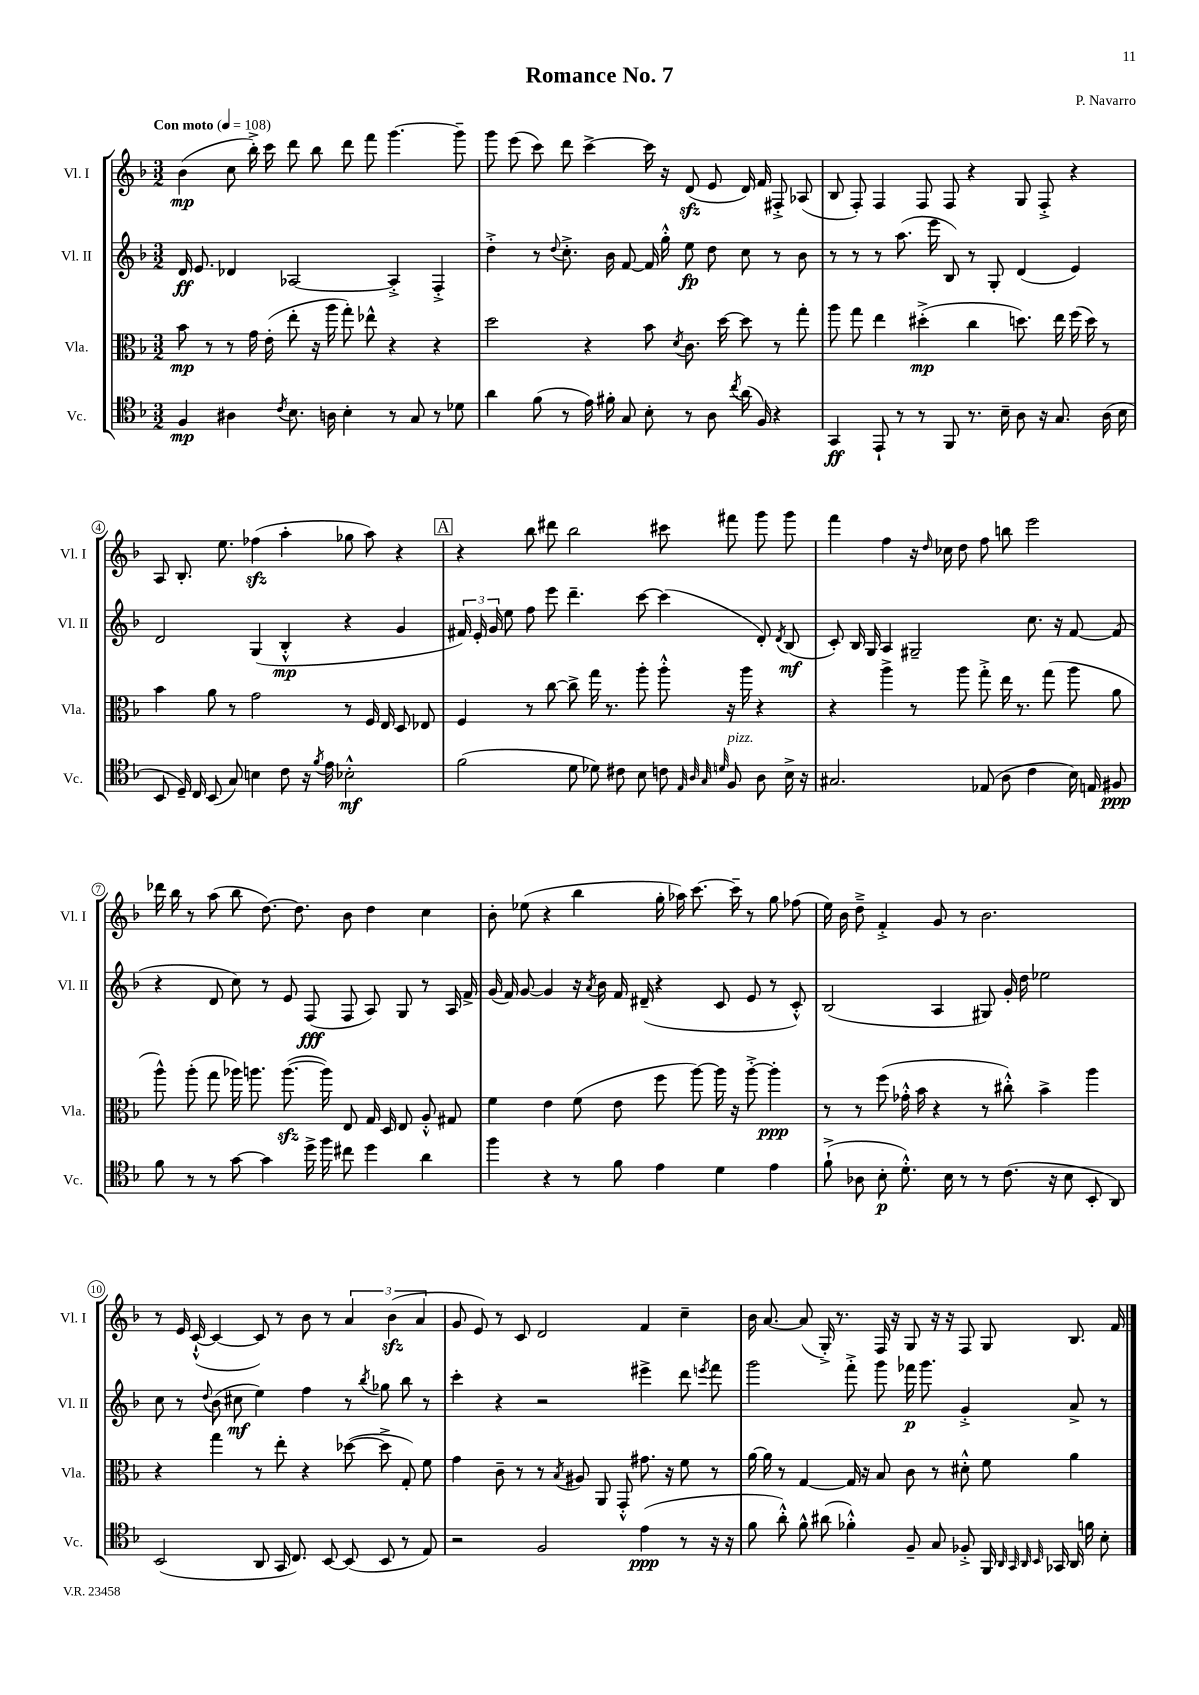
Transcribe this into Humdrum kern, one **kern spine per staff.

**kern	**kern	**kern	**kern
*staff4	*staff3	*staff2	*staff1
*clefC4	*clefC3	*clefG2	*clefG2
*k[b-]	*k[b-]	*k[b-]	*k[b-]
*M3/2	*M3/2	*M3/2	*M3/2
*MM108	*MM108	*MM108	*MM108
4F	8b-	16d	(4b-
.	.	8.e	.
.	8r	.	.
4A#	8r	4d-	8cc
.	16g	.	16bb-'^)
.	(16e'	.	16ccc
8qc	.	.	.
8.B-	8ee'	[2A-	8ddd
.	16r	.	8bb-
16A	16aa	.	.
4B-'	8gg')	.	8ddd
.	8ee-^^	.	8fff
8r	4r	4A-'^]	[4.ggg
8G	.	.	.
8r	4r	4F'^	.
8d-	.	.	8ggg~]
=	=	=	=
4a	2dd	4dd'^	8ggg
.	.	.	(8eee
(8f	.	8r	8ccc)
.	.	8qqdd	.
8r	.	8.cc'^	8ddd
16e)	4r	.	[4ccc^
16f#'	.	16b-	.
8G	.	[8f	.
8B-'	8b-	16f]	16ccc]
.	.	16gg'^^	16r
.	8qd	.	.
8r	8.c	8ee	(8d
8A	.	8dd	8e
.	[16dd	.	.
8qcc	.	.	.
(16a	8dd]	8cc	16d)
16F)	.	.	16f
4r	8r	8r	8F#'^
.	8gg'	8b-	(8A-
=	=	=	=
4GG	8aa	8r	8B-
.	8gg	8r	8F')
8EE`	4ee	8r	4F
8r	.	(8.aa	.
8r	(4dd#'^	.	8F
.	.	16eee	.
8FF	.	8B-)	8F
8.r	4cc	8r	4r
.	.	8G'	.
16B-~	.	.	.
8A	8.dd)	(4d	8G
16r	.	.	8F'^
8.G	16ee	.	.
.	(16ff	4e)	4r
.	16dd)	.	.
(16A	8r	.	.
16B-	.	.	.
=	=	=	=
8BB-	4b-	2d	8A
16D~)	.	.	8.B-'
16C	.	.	.
(8BB-	8a	.	.
.	.	.	8.ee
8G)	8r	.	.
4B	2g	(4G	(4ff-
8c	.	4B-'^^	4aa'
16r	.	.	.
8qf	.	.	.
16e	.	.	.
2B-'^^	8r	4r	8gg-
.	16F	.	8aa)
.	16E	.	.
.	8D	4g	4r
.	8E-	.	.
=	=	=	=
(2f	4F	24f#)	4r
.	.	24e'	.
.	.	24g	.
.	.	8ee	.
.	8r	8ff	8bb-
.	[8cc	8eee	8ddd#
8d	8cc^]	4.ddd~	2bb-
8d-)	16gg	.	.
.	8.r	.	.
8c#	.	.	.
8B-	8aa'	[8ccc	.
8c	8aa'^^	(4ccc]	8ccc#
32qqE	.	.	.
32qqA	.	.	.
32qqG	.	.	.
32qqd	.	.	.
8F	16r	.	8fff#
.	16aa	.	.
8A	4r	8d')	8ggg
.	.	8qd	.
16B-^	.	(8B-	8ggg
16r	.	.	.
=	=	=	=
2.G#	4r	8c')	4fff
.	.	16B-	.
.	.	16G	.
.	4aa^	4A	4ff
.	8r	2G#~	16r
.	.	.	16qqdd
.	.	.	16cc-
.	8aa	.	8dd
(8E-	8gg'^	.	8ff
8A	16ee	.	8bb
.	8.r	.	.
4c	.	8.cc	2eee
.	(8gg	.	.
.	.	16r	.
16B-)	8aa	[8f	.
16E	.	.	.
8F#	8a	(8f]	.
=	=	=	=
8f	8aa^^)	4r	16ddd-
.	.	.	16bb-
8r	(8aa'	.	8r
8r	8gg	8d	(8aa
[8g	16aa-)	8cc)	8bb-
.	8.aa	.	.
4g]	.	8r	[8.dd)
.	([8.aa	8e	.
.	.	.	8.dd]
16dd^	.	(8F	.
16ff	16aa])	.	.
8cc#	8E	8F	8b-
4dd	16G	8A)	4dd
.	16D	.	.
.	8E	8G	.
4a	8A'^^	8r	4cc
.	8G#	16A	.
.	.	16f^	.
=	=	=	=
4ff	4f	(16g	8b-'
.	.	16f)	.
.	.	[8g	(8ee-
4r	4e	4g]	4r
8r	(8f	16r	4bb-
.	.	8qa	.
.	.	16b-	.
8f	8e	16f	.
.	.	(16d#~	.
4e	8ff	4r	16gg'
.	.	.	16aa-)
.	[8aa)	.	[8.ccc
4d	16aa]	8c	.
.	16r	.	16ccc~]
.	[8aa'^	8e	8r
4e	4aa']	8r	8gg
.	.	8c'^^)	(8ff-
=	=	=	=
(8f`^	8r	(2B-	16ee)
.	.	.	16b-
8A-	8r	.	8dd~^
8B-'	(8ff	.	4f'^
8.d'^^)	16g-'^^	.	.
.	16b-	.	.
.	4r	4A	8g
16B-	.	.	.
8r	.	.	8r
8r	8r	8G#)	2.b-
(8.c	8cc#'^^)	16g'	.
.	.	16dd	.
.	4b-^	2ee-	.
16r	.	.	.
8B-	.	.	.
8BB-'	4aa	.	.
8AA)	.	.	.
=	=	=	=
(2BB-	4r	8cc	8r
.	.	8r	16e
.	.	.	([16c`^^
.	.	8qqdd	.
.	4gg	(8b-	4c_
.	.	8cc#	.
8AA	8r	4ee)	8c])
16GG	8ee'	.	8r
8.C)	.	.	.
.	4r	4ff	8b-
[8BB-	.	.	8r
(8BB-]	([8dd-	8r	6a
.	.	8qbb-	.
8BB-	8dd-^]	8gg-	.
.	.	.	(6b-
8r	8G')	8bb-	.
.	.	.	6a
8E)	8f	8r	.
=	=	=	=
2r	4g	4ccc'	8g
.	.	.	8e)
.	8c~	4r	8r
.	8r	.	8c
2F	8r	2r	2d
.	8qB-	.	.
.	8A#	.	.
.	8AA	.	.
.	8GG'^^	.	.
(4e	8.g#	4eee#^	4f
.	16r	.	.
8r	8f	8ddd	4cc~
.	.	8qeee	.
16r	8r	8fff	.
16r	.	.	.
=	=	=	=
8f	[16a	2ggg	16b-
.	16a]	.	[8.a
8a'^^)	8r	.	.
8f^^	[4G	.	(8a]
(8a#	.	.	16G'^)
.	.	.	8.r
4f-'^^)	16G]	8fff'^	.
.	16r	.	.
.	8B-	8ggg	16F
.	.	.	16r
8F~	8c	16fff-	8G
.	.	8.ggg	.
8G	8r	.	16r
.	.	.	16r
8F-'^	8d#'^^	4g'^	8F
16FF	8f	.	8G
32qqAA	.	.	.
32qqGG	.	.	.
32qqAA	.	.	.
32qqBB-	.	.	.
16GG-	.	.	.
16AA	4a	8a^	8.B-
16f	.	.	.
8B-'	.	8r	.
.	.	.	16f
==	==	==	==
*-	*-	*-	*-
